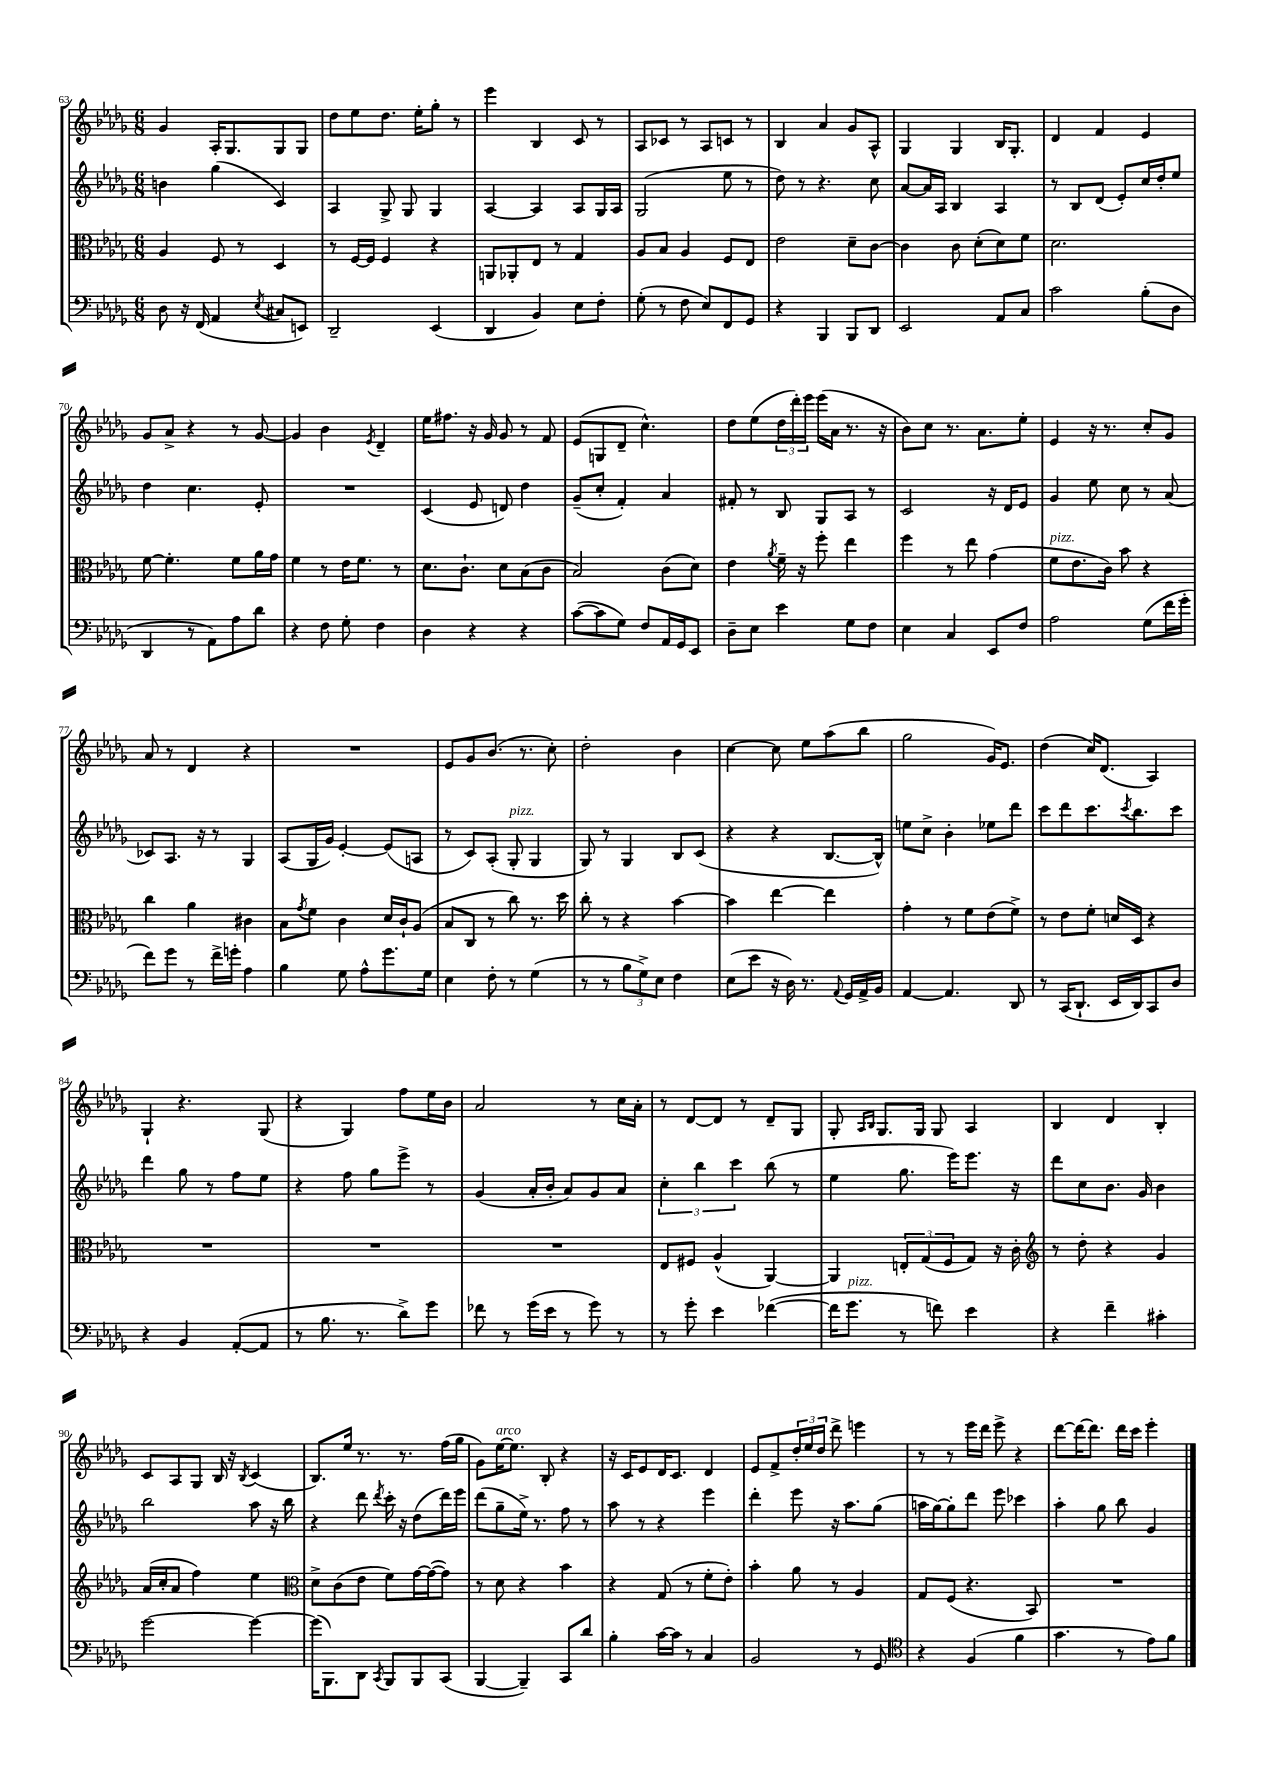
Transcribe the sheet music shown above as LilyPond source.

<<
\new StaffGroup <<
\new Staff = "s0" {
    \clef treble \key des \major \numericTimeSignature \time 6/8
    ges'4 aes16-. ges8. ges8 ges8 |
    des''8 ees''8 des''8. ees''16-. ges''8-. r8 |
    ees'''4 bes4 c'8 r8 |
    aes8 ces'8 r8 aes8 c'8 r8 |
    bes4 aes'4 ges'8 aes8-^ |
    ges4 ges4 bes16 ges8.-. |
    des'4 f'4 ees'4 |
    ges'8 aes'8-> r4 r8 ges'8~ |
    ges'4 bes'4 \acciaccatura { ees'8 } des'4-- |
    ees''16 fis''8. r16 ges'16 ges'8 r8 f'8 |
    ees'8( g8 des'8-- c''4.-^) |
    des''8 ees''8( \tuplet 3/2 { des''16 des'''16-.) ees'''16 } ees'''16( aes'16 r8. r16 |
    bes'8) c''8 r8. aes'8. ees''8-. |
    ees'4 r16 r8. c''8-. ges'8 |
    aes'8 r8 des'4 r4 |
    R2. |
    ees'8 ges'8 bes'8.( r8. c''8-.) |
    des''2-. bes'4 |
    c''4~ c''8 ees''8 aes''8( bes''8 |
    ges''2 ges'16) ees'8. |
    des''4( c''16) des'8.( aes4) |
    ges4-! r4. ges8( |
    r4 ges4) f''8 ees''16 bes'16 |
    aes'2 r8 c''16 aes'16-. |
    r8 des'8~ des'8 r8 des'8-- ges8 |
    ges8-. \grace { aes16 bes16 } ges8. ges16 ges8 aes4 |
    bes4 des'4 bes4-. |
    c'8 aes8 ges8 bes16 r16 \acciaccatura { bes8 } c'4( |
    bes8.) ees''16 r8. r8. f''16( ges''16 |
    ges'8) ees''16~^\markup { \italic "arco" } ees''8. bes8-. r4 |
    r16 c'16 ees'8 des'16 c'8. des'4 |
    ees'8 f'8-> \tuplet 3/2 { des''16-. ees''16 des''16 } des'''8-> e'''4 |
    r8 r8 ees'''16 des'''16 ees'''8-> r4 |
    des'''8~ des'''16~ des'''8. des'''16 c'''16 ees'''4-. \bar "|." |
}
\new Staff = "s1" {
    \clef treble \key des \major \numericTimeSignature \time 6/8
    b'4 ges''4( c'4) |
    aes4 ges8-> ges8 ges4 |
    aes4~ aes4 aes8 ges16 aes16 |
    ges2( ees''8 r8 |
    des''8) r8 r4. c''8 |
    aes'8~ aes'16 aes16 bes4 aes4 |
    r8 bes8 des'8( ees'8-.) c''16 des''16-. ees''8 |
    des''4 c''4. ees'8-. |
    R2. |
    c'4( ees'8 d'8) des''4 |
    ges'8--( c''8-. f'4-.) aes'4 |
    fis'8-. r8 bes8 ges8 aes8 r8 |
    c'2 r16 des'16 ees'8 |
    ges'4 ees''8 c''8 r8 aes'8( |
    ces'8) aes8. r16 r8 ges4 |
    aes8( ges16 ges'16) ees'4~-. ees'8( a8 |
    r8 c'8) aes8-.( ges8-.^\markup { \italic "pizz." } ges4 |
    ges8) r8 ges4 bes8 c'8( |
    r4 r4 bes8.~ bes16-^) |
    e''8 c''8-> bes'4-. ees''8 des'''8 |
    c'''8 des'''8 c'''8. \acciaccatura { c'''8 } bes''8. c'''8 |
    des'''4 ges''8 r8 f''8 ees''8 |
    r4 f''8 ges''8 ees'''8-> r8 |
    ges'4( aes'16-. bes'16-. aes'8) ges'8 aes'8 |
    \tuplet 3/2 { c''4-. bes''4 c'''4 } bes''8( r8 |
    ees''4 ges''8. ees'''16) ees'''8. r16 |
    des'''8 c''8 bes'8. ges'16 bes'4 |
    bes''2 aes''8 r16 bes''16 |
    r4 des'''8 \acciaccatura { des'''8 } c'''16-. r16 des''8( des'''16) ees'''16 |
    des'''8( ges''8-- ees''16->) r8. f''8 r8 |
    aes''8 r8 r4 ees'''4 |
    des'''4-. ees'''8 r16 aes''8. ges''8( |
    a''16 ges''16~) ges''8-. des'''8 ees'''8 ces'''4 |
    aes''4-. ges''8 bes''8 ges'4 \bar "|." |
}
\new Staff = "s2" {
    \clef alto \key des \major \numericTimeSignature \time 6/8
    aes4 f8 r8 des4 |
    r8 f16~ f16 f4 r4 |
    a,8 aes,8-. ees8 r8 ges4 |
    aes8 bes8 aes4 f8 ees8 |
    ees'2 des'8-- c'8~ |
    c'4 c'8 des'8-.( des'8) f'8 |
    des'2. |
    f'8~ f'4.-. f'8 aes'16 ges'16 |
    f'4 r8 ees'16 f'8. r8 |
    des'8. c'8.-! des'8 bes8( c'8 |
    bes2) c'8( des'8) |
    ees'4 \acciaccatura { aes'8 } f'16-- r16 f''8-. ees''4 |
    f''4 r8 ees''8 ges'4( |
    f'8^\markup { \italic "pizz." } ees'8. c'16) bes'8 r4 |
    c''4 aes'4 cis'4 |
    bes8 \acciaccatura { ges'8 } f'8 c'4 des'16 c'16-! aes8( |
    bes8 c8 r8 c''8) r8. des''16 |
    c''8-. r8 r4 bes'4~ |
    bes'4 ees''4~ ees''4 |
    ges'4-. r8 f'8 ees'8( f'8->) |
    r8 ees'8 f'8-. d'16 des16 r4 |
    R2. |
    R2. |
    R2. |
    ees8 fis8 aes4-^( aes,4~) |
    aes,4 \tuplet 3/2 { e8-. ges8( f8 } ges8) r16 c'16-. |
    \clef treble r8 des''8-. r4 ges'4 |
    aes'16( c''16-. aes'8 f''4) ees''4 |
    \clef alto des'8-> c'8( ees'8 f'8) ges'16~ ges'16~( ges'8) |
    r8 des'8 r4 bes'4 |
    r4 ges8( r8 f'8-. ees'8-.) |
    bes'4-. aes'8 r8 aes4 |
    ges8 f8( r4. bes,8) |
    R2. \bar "|." |
}
\new Staff = "s3" {
    \clef bass \key des \major \numericTimeSignature \time 6/8
    des8 r16 f,16( aes,4 \acciaccatura { ees8 } cis8 e,8) |
    des,2-- ees,4( |
    des,4 bes,4) ees8 f8-. |
    ges8-.( r8 f8 ees8) f,8 ges,8 |
    r4 bes,,4 bes,,8 des,8 |
    ees,2 aes,8 c8 |
    c'2 bes8-.( des8 |
    des,4 r8 aes,8) aes8 des'8 |
    r4 f8 ges8-. f4 |
    des4 r4 r4 |
    c'8~( c'8 ges8) f8 aes,16 ges,16 ees,8 |
    des8-- ees8 ees'4 ges8 f8 |
    ees4 c4 ees,8 f8 |
    aes2 ges8( f'16 ges'16-. |
    f'8) ges'8 r8 f'16-> g'16-. aes4 |
    bes4 ges8 aes8-^ ges'8. ges16 |
    ees4 f8-. r8 ges4( |
    r8 r8 \tuplet 3/2 { bes8 ges8->) ees8 } f4 |
    ees8( ees'8 r16 des16) r8. \appoggiatura { aes,8 } ges,16 aes,16-> bes,16 |
    aes,4~ aes,4. des,8 |
    r8 c,16( des,8.-! ees,16 des,16) c,8 des8 |
    r4 bes,4 aes,8~-.( aes,8 |
    r8 bes8. r8. des'8->) ges'8 |
    fes'8 r8 ges'16( ees'16 r8 ges'8) r8 |
    r8 ges'8-. ees'4 fes'4~( |
    fes'16 ges'8.^\markup { \italic "pizz." } r8 f'8) ees'4 |
    r4 f'4-- cis'4-. |
    ges'2~ ges'4~ |
    ges'16( bes,,8.) des,8 \acciaccatura { c,8 } bes,,8 bes,,8 c,8( |
    bes,,4~ bes,,4--) c,8 des'8 |
    bes4-. c'16~ c'16 r8 c4 |
    bes,2 r8 ges,8 |
    \clef tenor r4 f4( f'4 |
    ges'4. r8 ees'8) f'8 \bar "|." |
}
>>
>>
\layout { \context { \Score currentBarNumber = #63 } }
